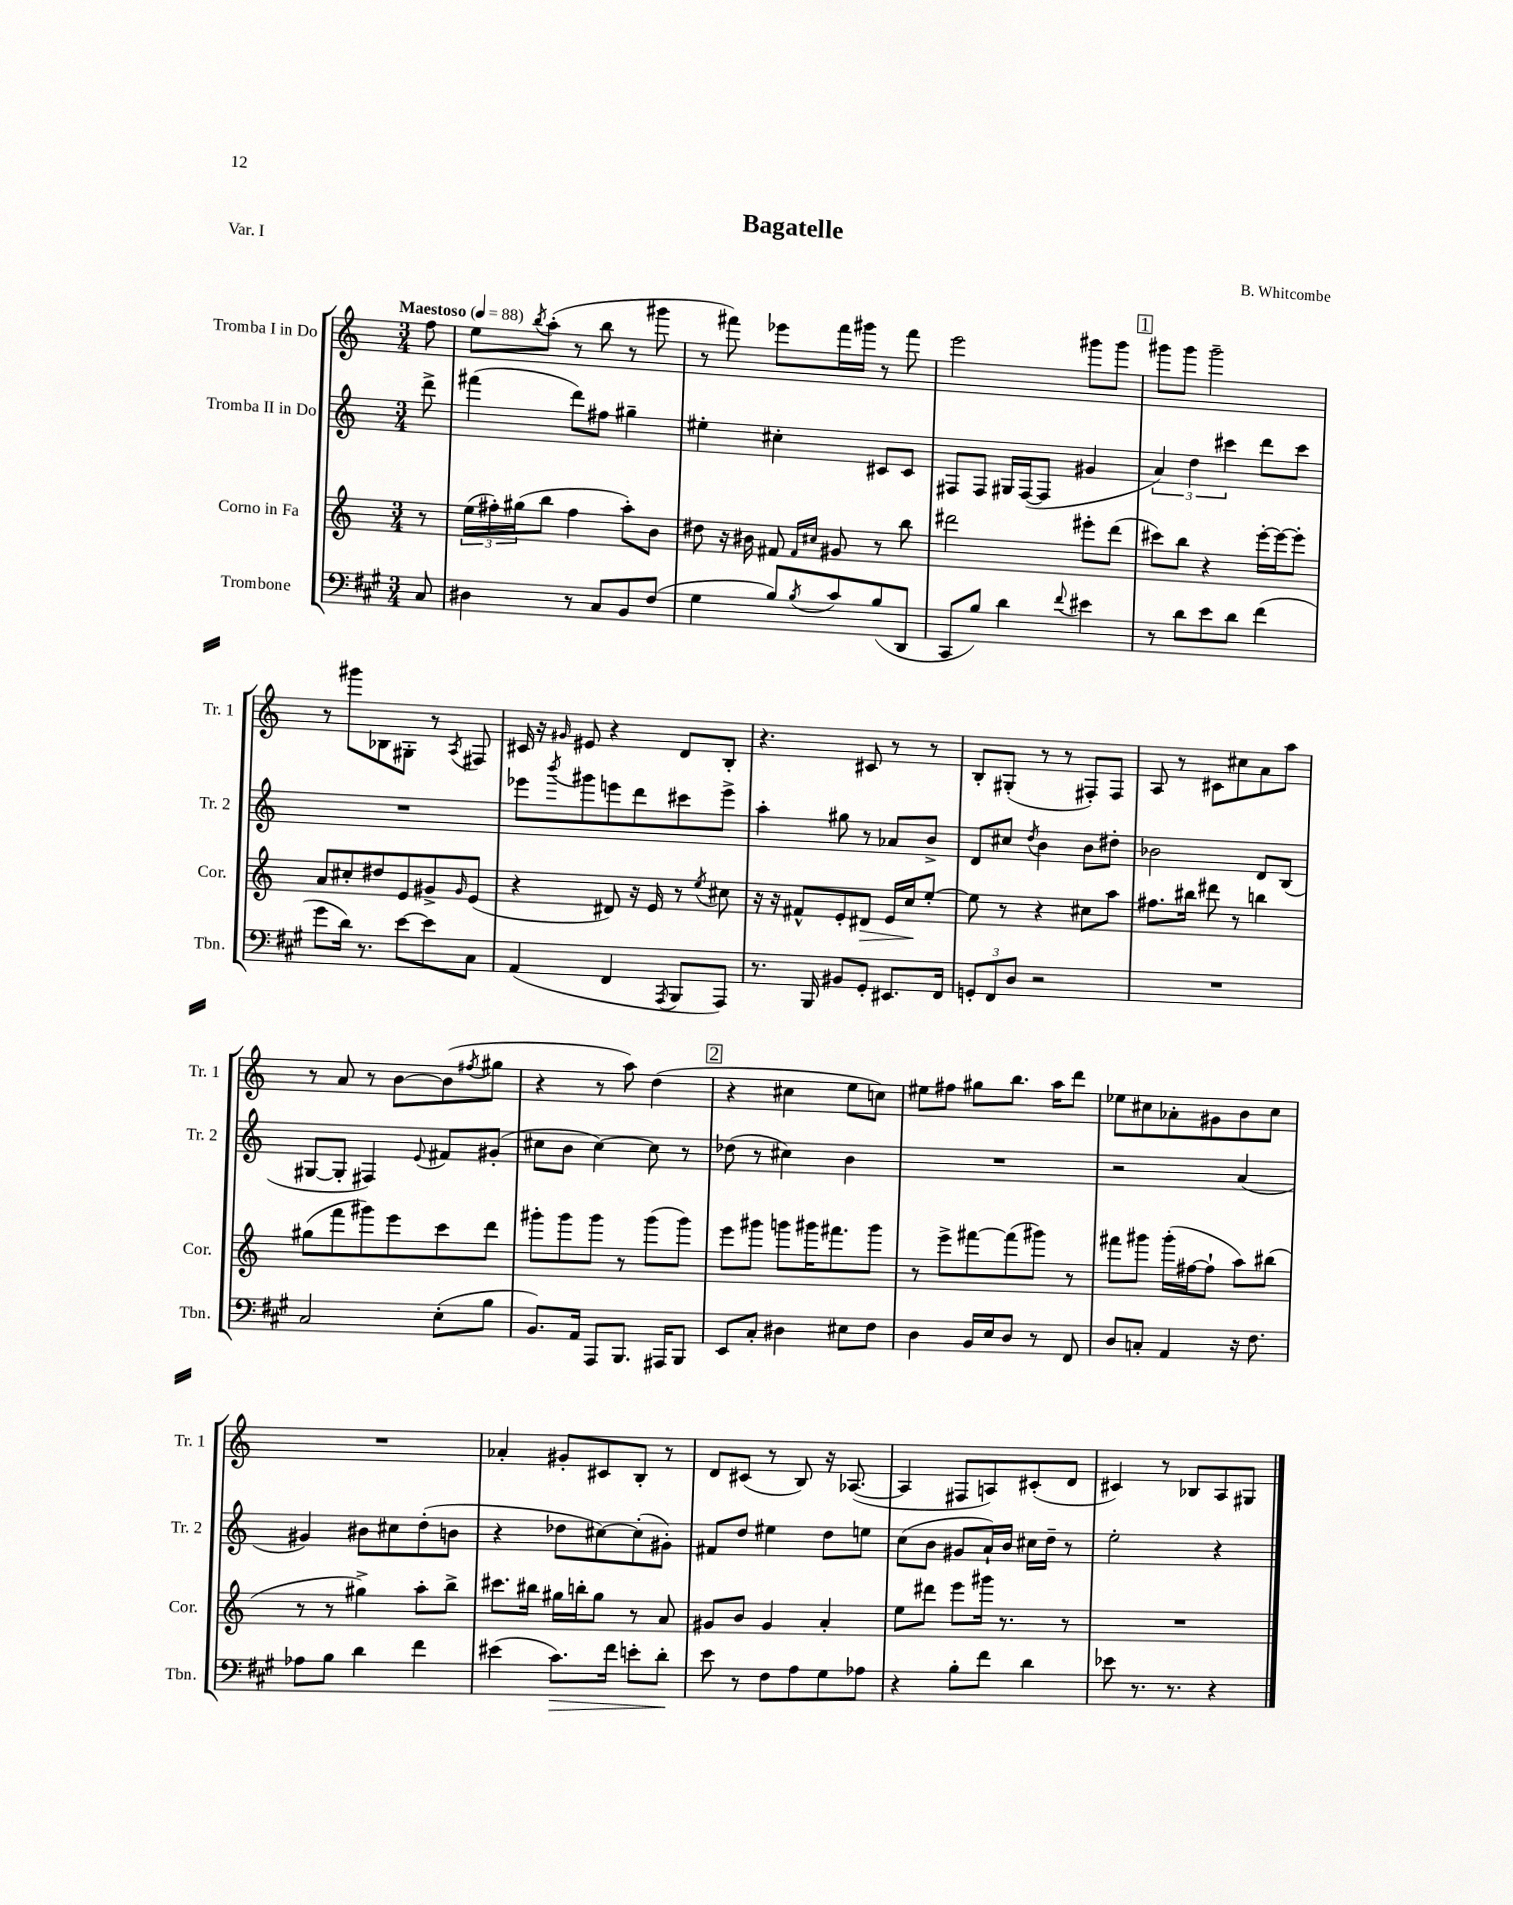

**kern	**dynam	**kern	**dynam	**kern	**kern
*part4	*part4	*part3	*part3	*part2	*part1
*staff4	*staff4	*staff3	*staff3	*staff2	*staff1
*I"Trombone	*	*I"Corno in Fa	*	*I"Tromba II in Do	*I"Tromba I in Do
*I'Tbn.	*	*I'Cor.	*	*I'Tr. 2	*I'Tr. 1
*clefF4	*	*clefG2	*	*clefG2	*clefG2
*k[f#c#g#]	*	*k[]	*	*k[]	*k[]
*M3/4	*	*M3/4	*	*M3/4	*M3/4
*MM88	*	*MM88	*	*MM88	*MM88
=	=	=	=	=	=
!	!	!	!	!	!LO:TX:a:B:t=Maestoso
8C#/	.	8r	.	8ddd^\	8ff\
=1	=1	=1	=1	=1	=1
4D#X\	.	(24ee\LL	.	(4fff#X\	8ee\L
.	.	24ff#X'\)	.	.	.
.	.	(24gg#X\J	.	.	.
.	.	.	.	.	8qbb/
.	.	8bb\J	.	.	(8aa'\J
8r	.	4ff#\	.	8ddd\L)	8r
8C#/L	.	.	.	8ff#X\J	8bb\
8BB/	.	8aa'\L)	.	4gg#X~\	8r
(8F#/J	.	8b\J	.	.	8ggg#X\
=2	=2	=2	=2	=2	=2
4G#\	.	8dd#X\	.	4ee#X'\	8r
.	.	16r	.	.	8fff#X\)
.	.	16b#X\	.	.	.
8B/L)	.	8f#X/	.	4cc#X'\	8eee-X\L
.	.	16qqf#/LL	.	.	.
8qB/	.	16qqcc#X/JJ	.	.	.
8c#/	.	8g#X/	.	.	16fff#\L
.	.	.	.	.	16ggg#X\JJ
(8B/	.	8r	.	8c#X/L	8r
8DD/J	.	8bb\	.	8c#/J	8fff#\
=3	=3	=3	=3	=3	=3
8CC#/L	.	2ddd#X\	.	8F#X/L	2eee\
8B/J)	.	.	.	8F#/J	.
4d\	.	.	.	16G#X/LL	.
.	.	.	.	([16F#/J	.
.	.	.	.	8F#/J]	.
8qqf#/	.	.	.	.	.
4e#X\	.	8eee#X'\L	.	4g#X/	8ggg#X\L
.	.	(8ddd#\J	.	.	8ggg#\J
!!LO:REH:place=s1:t=1
=4	=4	=4	=4	=4	=4
8r	.	8ccc#X\L)	.	6a/)	8ggg#X\L
8d\L	.	8bb\J	.	.	8ggg#\J
.	.	.	.	6dd\	.
8e\	.	4r	.	.	2ggg#~\
.	.	.	.	6ccc#X\	.
8d\J	.	.	.	.	.
(4f#\	.	[16eee'\LL	.	8ddd\L	.
.	.	16eee\J_	.	.	.
.	.	8eee'\J]	.	8ccc#\J	.
!!LO:LB:g=z
=5	=5	=5	=5	=5	=5
8g#\L	.	8a/L	.	2.r	8r
16d\Jk)	.	8cc#X'/	.	.	8ggg#X\L
8.r	.	.	.	.	.
.	.	8dd#X/	.	.	8B-X\
[8e\L	.	8e/	.	.	8G#X'\J
8e\]	.	8g#X^/	.	.	8r
.	.	16qqg#/	.	.	8qA/
8C#\J	.	(8e/J	.	.	8F#X/
=6	=6	=6	=6	=6	=6
(4AA/	.	4r	.	8eee-X\L	16c#X/
.	.	.	.	.	16r
.	.	.	.	8qbbb/	16qqg#X/
.	.	.	.	8ggg#X\	8e#X/
4FF#/	.	8d#X/)	.	8eeen\	4r
.	.	16r	.	8ddd\	.
.	.	16e/	.	.	.
8qAAA/	.	.	.	.	.
8BBB/L	.	8r	.	8ccc#X\	8d/L
.	.	8qee/	.	.	.
8AAA/J)	.	8cc#X\	.	8eee^\J	8B'/J
=7	=7	=7	=7	=7	=7
8.r	.	16r	.	4aa'\	4.r
.	.	16r	.	.	.
.	.	8f#X^^/L	.	.	.
16BBB/	.	.	.	.	.
8BB#X/L	.	8e'/	.	8gg#X\	.
!	!	!	!LO:HP:b	!	!
8GG#'/J	.	8d#X/J	>	8r	8c#X/
8.EE#X/L	.	16e/LL	.	8a-X/L	8r
.	.	16cc/J	.	.	.
.	.	[8ee'/J	]	8b^/J	8r
16FF#/Jk	.	.	.	.	.
=8	=8	=8	=8	=8	=8
12GGn'/L	.	8ee\]	.	8d/L	8B'/L
12FF#/	.	.	.	.	.
.	.	8r	.	8cc#X/J	(8G#X'/J
12D/J	.	.	.	.	.
.	.	.	.	8qdd/	.
2r	.	4r	.	4b\	8r
.	.	.	.	.	8r
.	.	8cc#X\L	.	8b\L	8F#X'/L)
.	.	8aa\J	.	8dd#X'\J	8F#/J
=9	=9	=9	=9	=9	=9
2.r	.	8.ff#X\L	.	2b-X\	8A/
.	.	.	.	.	8r
.	.	16bb#X\Jk	.	.	.
.	.	8ddd#X\	.	.	8c#X\L
.	.	8r	.	.	8cc#X\
.	.	4bbn\	.	8d/L	8a\
.	.	.	.	(8B/J	8aa\J
!!LO:LB:g=z
=10	=10	=10	=10	=10	=10
2C#/	.	(8gg#X\L	.	[8G#X/L	8r
.	.	8fff\	.	8G#'/J]	8a/
.	.	8ggg#X\)	.	4F#X/)	8r
.	.	8eee\	.	.	[8b\L
.	.	.	.	8qqe/	.
(8E'\L	.	8ccc\	.	8f#X/L	(8b\]
.	.	.	.	.	8qff#X/
8B\J	.	8ddd\J	.	(8g#X'/J	8gg#X\J
=11	=11	=11	=11	=11	=11
8.BB/L)	.	8ggg#X'\L	.	8cc#X\L	4r
.	.	8ggg#\	.	8b\J	.
16AA/Jk	.	.	.	.	.
8AAA/L	.	8ggg#\J	.	[4cc#\)	8r
8.BBB/J	.	8r	.	.	8aa\)
.	.	(8ggg#\L	.	8cc#\]	(4dd\
16AAA#X/KL	.	.	.	.	.
8BBB/J	.	8ggg#\J)	.	8r	.
!!LO:REH:place=s1:t=2
=12	=12	=12	=12	=12	=12
8EE/L	.	8eee\L	.	(8dd-X\	4r
8C#'/J	.	8ggg#X\J	.	8r	.
4D#X\	.	8gggn\L	.	4cc#X\)	4cc#X\
.	.	16ggg#X\K	.	.	.
.	.	8.fff#X\	.	.	.
8E#X\L	.	.	.	4b\	8ee\L
8F#\J	.	8ggg#\J	.	.	8ccn\J)
=13	=13	=13	=13	=13	=13
4D\	.	8r	.	2.r	8ee#X\L
.	.	8eee^\L	.	.	8ff#X\J
16BB/LL	.	[8fff#X\	.	.	8gg#X\L
16E/J	.	.	.	.	.
8D/J	.	(8fff#\]	.	.	8.bb\J
8r	.	8ggg#X\J)	.	.	.
.	.	.	.	.	16aa\KL
8FF#/	.	8r	.	.	8ddd\J
=14	=14	=14	=14	=14	=14
8D/L	.	8fff#X\L	.	2r	8ee-X\L
8Cn'/J	.	8ggg#X\J	.	.	8cc#X\
4AA/	.	(16ggg#'\LL	.	.	8a-X'\
.	.	[16ff#X\J	.	.	.
.	.	8ff#`\J]	.	.	8g#X\
16r	.	8aa\L)	.	(4a/	8b\
8.F#\	.	.	.	.	.
.	.	(8bb#X\J	.	.	8cc#\J
!!LO:LB:g=z
=15	=15	=15	=15	=15	=15
8A-X\L	.	8r	.	4g#X/)	2.r
8B\J	.	8r	.	.	.
4d\	.	4gg#X^\)	.	8b#X\L	.
.	.	.	.	8cc#X\	.
4f#\	.	8aa'\L	.	(8dd'\	.
.	.	8bb^\J	.	8bn\J	.
=16	=16	=16	=16	=16	=16
(4e#X\	.	8.ccc#X\L	.	4r	4a-X'/
.	.	16bb#X\Jk	.	.	.
!	!LO:HP:b	!	!	!	!
8.c#\L)	>	16gg#X\LL	.	8dd-X\L	8g#X'/L
.	.	16bbn'\J	.	.	.
.	.	8gg#\J	.	[8cc#X\)	8c#X/
16f#\Jk	.	.	.	.	.
8en'\L	.	8r	.	(8cc#'\]	8B'/J
8d'\J	.	8a/	.	8g#X'\J)	8r
.	]	.	.	.	.
=17	=17	=17	=17	=17	=17
8e\	.	8g#X/L	.	8f#X/L	8d/L
8r	.	8b/J	.	8dd/J	(8c#X/J
8F#\L	.	4g#/	.	4ee#X\	8r
8A\	.	.	.	.	8B/)
8G#\	.	4a'/	.	8dd\L	16r
.	.	.	.	.	([8.A-X/
8A-X\J	.	.	.	8een\J	.
=18	=18	=18	=18	=18	=18
4r	.	8ee\L	.	(8cc\L	4A-/]
.	.	8ddd#X\J	.	8b\J	.
8B'\L	.	8eee\L	.	8g#X/L	8F#X/L
8f#\J	.	16ggg#X\Jk	.	16a`/L)	8An/)
.	.	8.r	.	16b/JJ	.
4d\	.	.	.	16cc#X\LL	(8c#X'/
.	.	.	.	16dd~\JJ	.
.	.	8r	.	8r	8d/J
=19	=19	=19	=19	=19	=19
8e-X\	.	2.r	.	2ee'\	4c#X/)
8.r	.	.	.	.	.
.	.	.	.	.	8r
8.r	.	.	.	.	.
.	.	.	.	.	8B-X/L
4r	.	.	.	4r	8A/
.	.	.	.	.	8G#X/J
==	==	==	==	==	==
*-	*-	*-	*-	*-	*-
